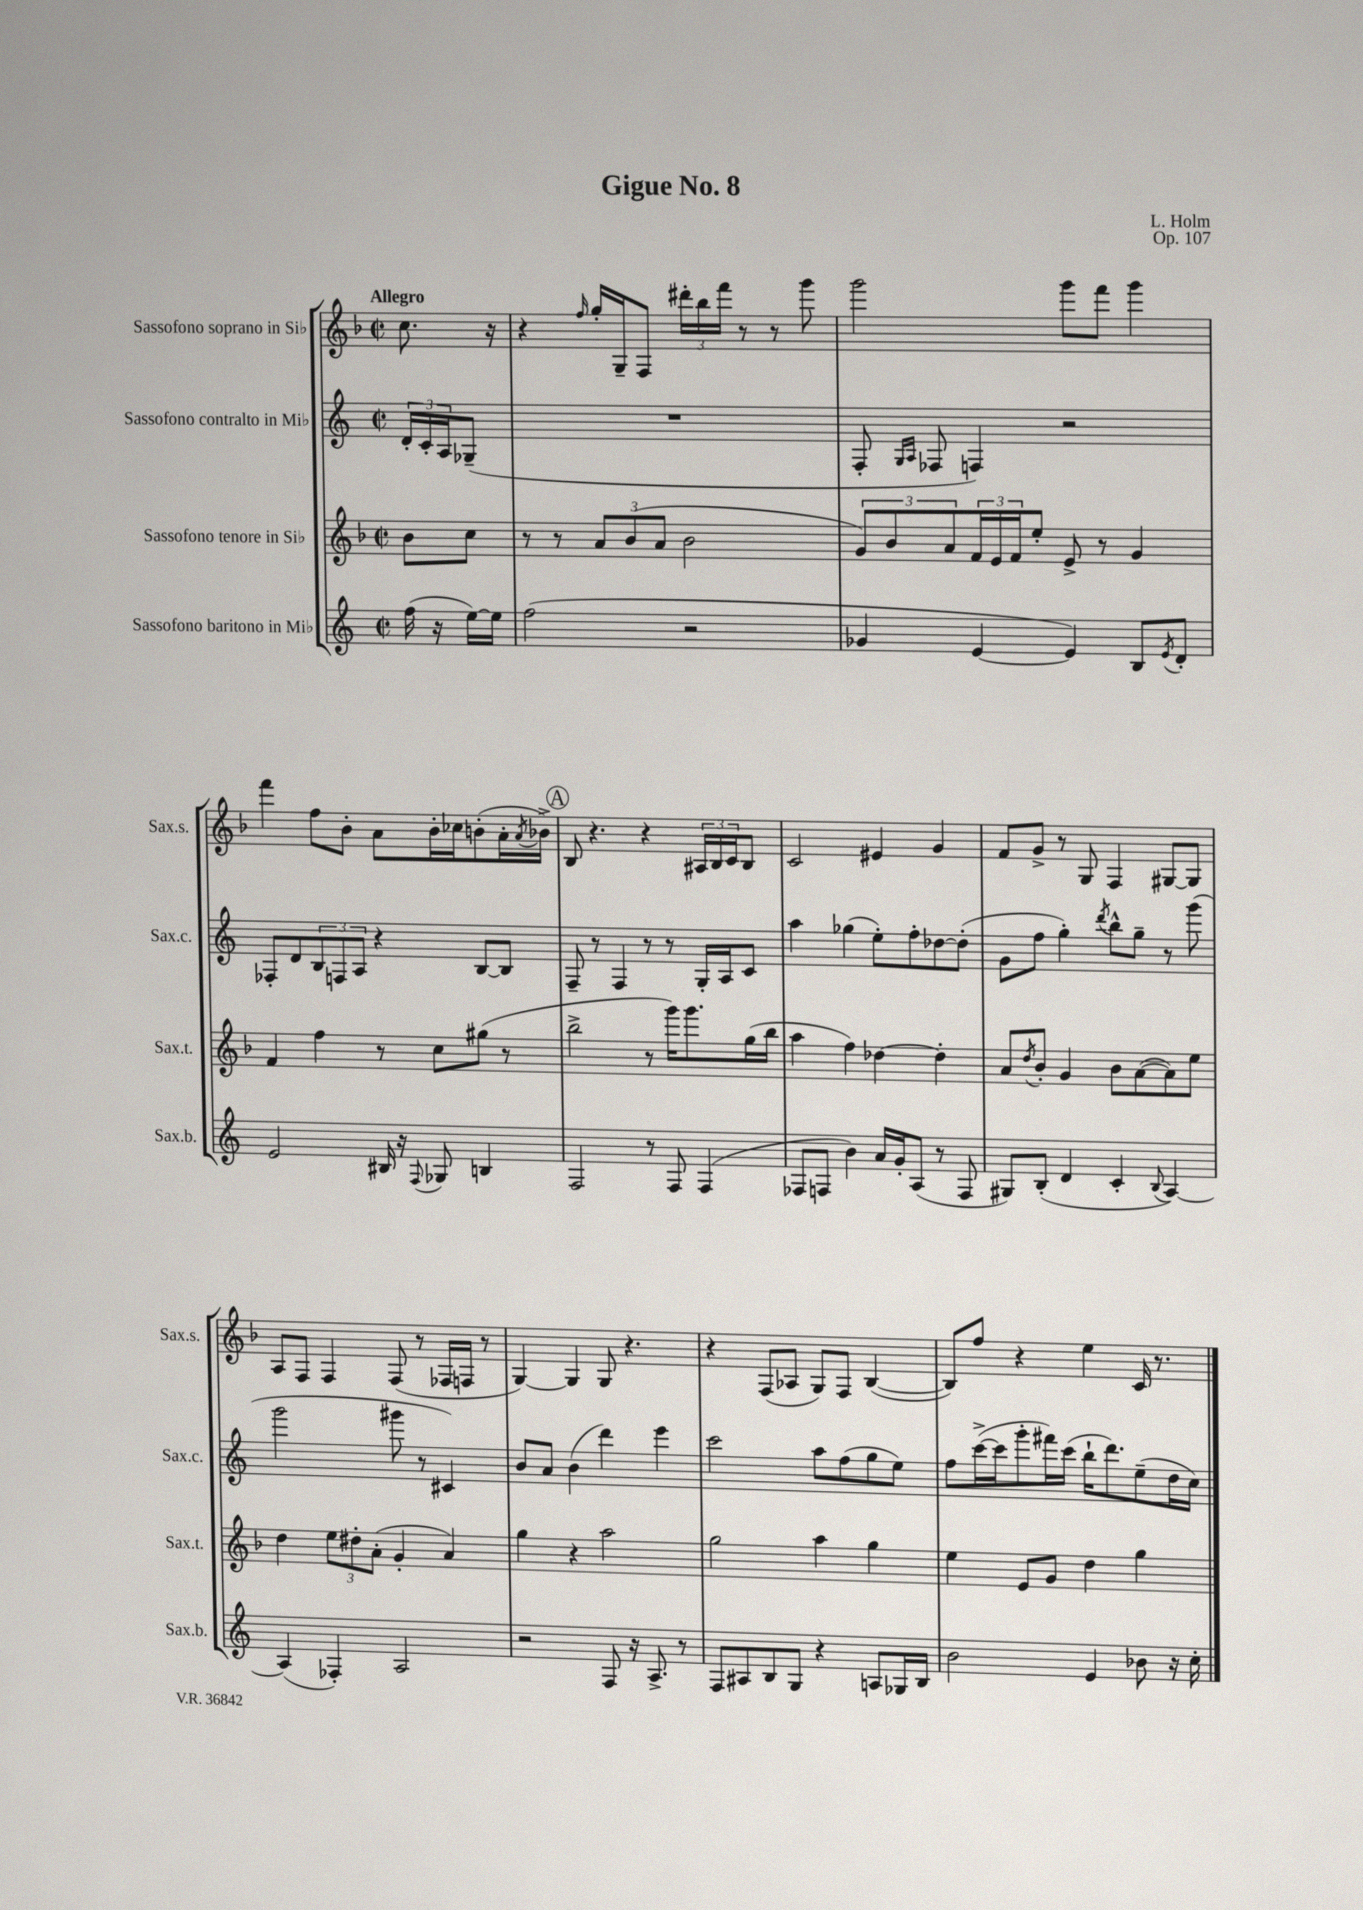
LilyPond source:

\header { title = "Gigue No. 8" composer = "L. Holm" opus = "Op. 107" }
<<
\new StaffGroup <<
\new Staff = "s0" \with { instrumentName = "Sassofono soprano in Sib" shortInstrumentName = "Sax.s." } {
    \clef treble \key f \major \defaultTimeSignature \time 2/2 \partial 4 \tempo "Allegro"
    c''8. r16 |
    r4 \grace { f''16 } g''16-. g16-- f8 \tuplet 3/2 { dis'''16-. bes''16 f'''16 } r8 r8 g'''8 |
    g'''2 g'''8 f'''8 g'''4 |
    f'''4 f''8 bes'8-. a'8 bes'16-. ces''16 b'8-.( a'16-. \acciaccatura { a'8 } bes'16->) |
    \mark \markup { \circle "A" } bes8 r4. r4 \tuplet 3/2 { ais16 bes16 c'16 } bes8 |
    c'2 eis'4 g'4 |
    f'8 g'8-> r8 g8 f4 gis8~ gis8 |
    a8 f8 f4 f8( r8 fes16 f16 r8 |
    g4~) g4 g8 r4. |
    r4 f8( aes8 g8) f8 bes4~( |
    bes8) f''8 r4 e''4 c'16 r8. \bar "|." |
}
\new Staff = "s1" \with { instrumentName = "Sassofono contralto in Mib" shortInstrumentName = "Sax.c." } {
    \clef treble \key c \major \defaultTimeSignature \time 2/2 \partial 4
    \tuplet 3/2 { d'16-. c'16-. a16 } ges8--( |
    R1 |
    f8-. \grace { g16 a16 } fes8 f4) r2 |
    fes8-. d'8 \tuplet 3/2 { b8 f8 a8 } r4 b8~ b8 |
    \mark \markup { \circle "A" } f8-- r8 f4 r8 r8 g16-. a16 c'8 |
    a''4 ges''4( e''8-.) f''8-. des''8~ des''8-.( |
    g'8 f''8 g''4-.) \acciaccatura { d'''8 } b''8-^ g''8-- r8 g'''8( |
    g'''2 gis'''8 r8 cis'4) |
    b'8 a'8 b'4( d'''4) e'''4 |
    c'''2 a''8 f''8( g''8 e''8) |
    f''8 c'''16~->( c'''16 g'''8-. fis'''16) c'''16( b''16-! d'''8.) e''8--( d''16 c''16) \bar "|." |
}
\new Staff = "s2" \with { instrumentName = "Sassofono tenore in Sib" shortInstrumentName = "Sax.t." } {
    \clef treble \key f \major \defaultTimeSignature \time 2/2 \partial 4
    bes'8 c''8 |
    r8 r8 \tuplet 3/2 { a'8 bes'8( a'8 } bes'2 |
    \tuplet 3/2 { g'8) bes'8 a'8 } \tuplet 3/2 { f'16 e'16 f'16 } e''8-. e'8-> r8 g'4 |
    f'4 f''4 r8 c''8 gis''8( r8 |
    \mark \markup { \circle "A" } bes''2-> r8 g'''16) g'''8. g''16( bes''16 |
    a''4 f''4) des''4~ des''4-. |
    a'8 \acciaccatura { d''8 } bes'8-. g'4 bes'8 a'8~( a'8) e''8 |
    d''4 \tuplet 3/2 { e''8 dis''8-. a'8-.( } g'4-. a'4) |
    g''4 r4 a''2 |
    g''2 a''4 g''4 |
    e''4 e'8 g'8 d''4 g''4 \bar "|." |
}
\new Staff = "s3" \with { instrumentName = "Sassofono baritono in Mib" shortInstrumentName = "Sax.b." } {
    \clef treble \key c \major \defaultTimeSignature \time 2/2 \partial 4
    f''16( r16 e''16~) e''16 |
    f''2( r2 |
    ges'4 e'4~ e'4) b8 \acciaccatura { e'8 } d'8-. |
    e'2 bis16 r16 \appoggiatura { f8 } ges8 b4 |
    \mark \markup { \circle "A" } f2 r8 f8 f4( |
    fes8 f8 b'4) a'16 g'16-. a8( r8 f8 |
    gis8) b8-.( d'4 c'4-. \appoggiatura { b8 } a4~) |
    a4( fes4-.) a2 |
    r2 f8 r16 a8.-> r8 |
    f8 ais8 b8 g8 r4 a8 ges16 b16 |
    b'2 e'4 bes'8 r16 c''16-. \bar "|." |
}
>>
>>
\layout { \context { \Score \remove "Bar_number_engraver" } }
